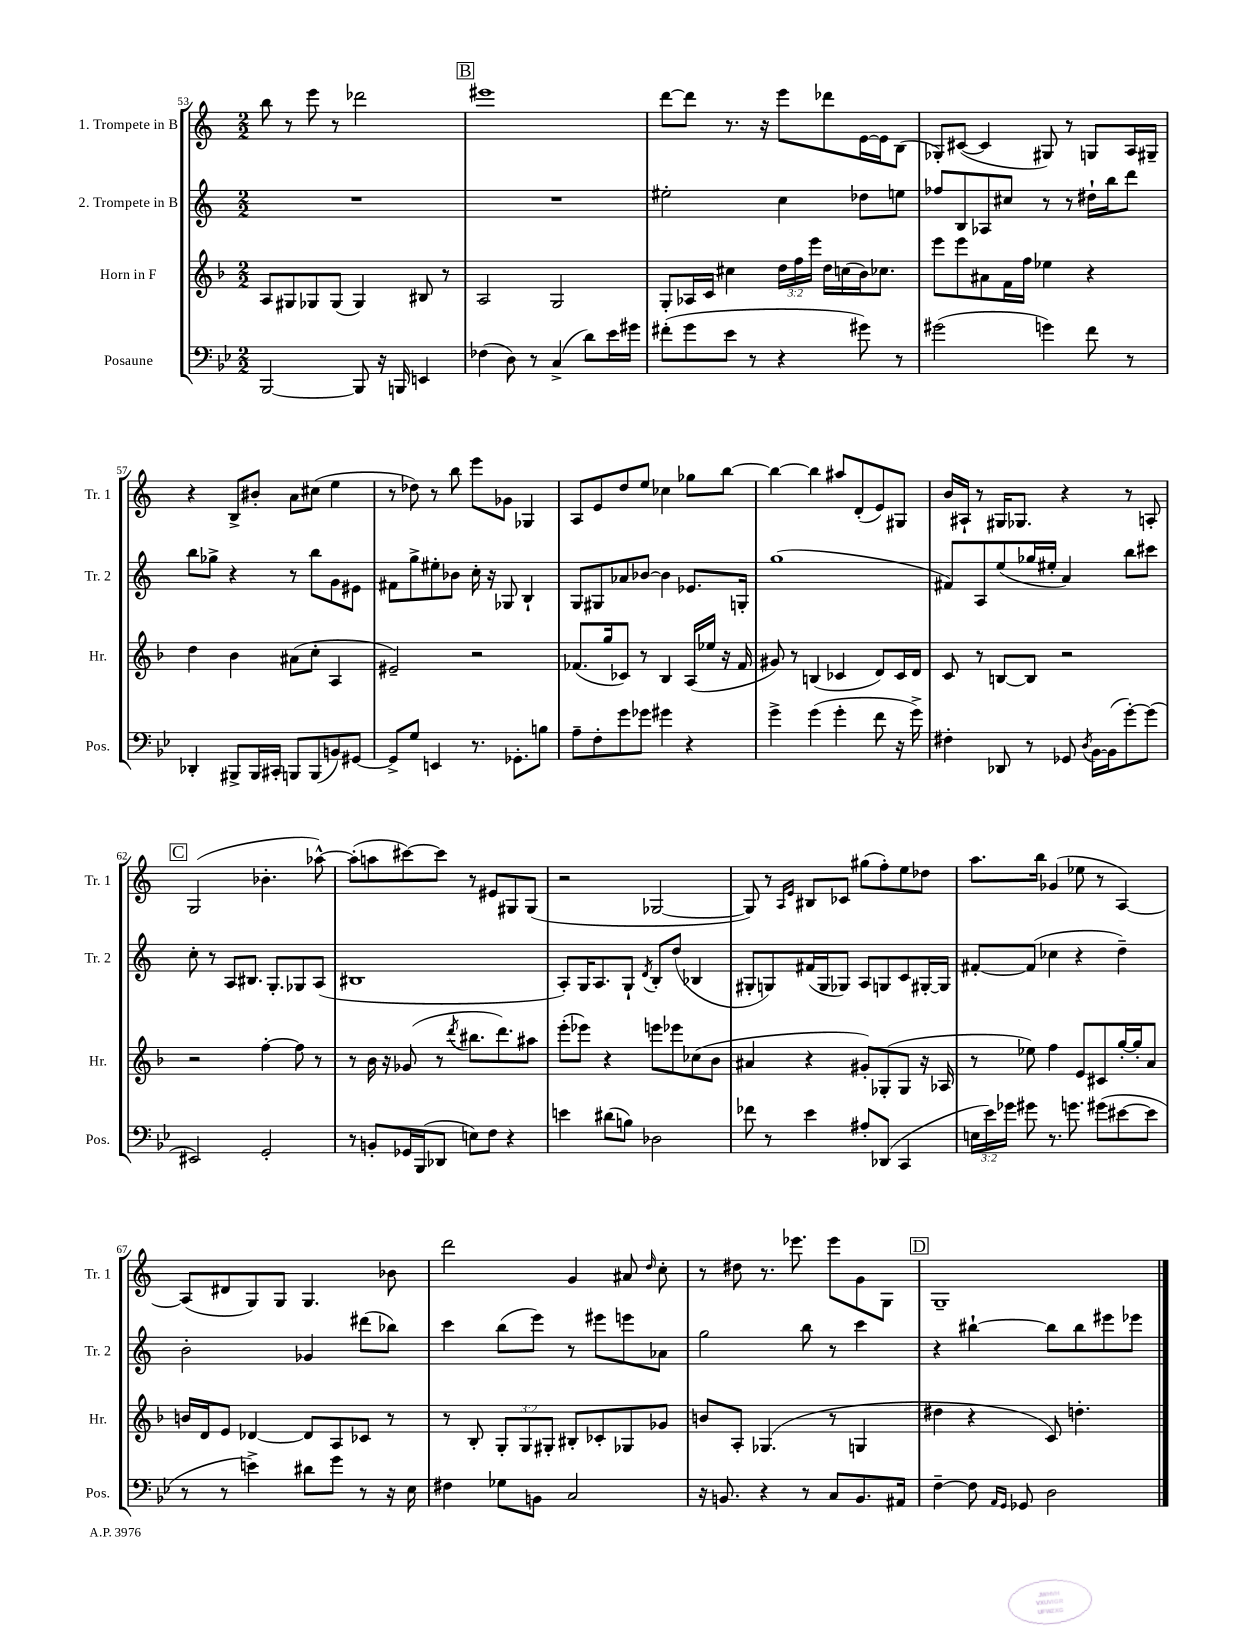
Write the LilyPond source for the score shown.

<<
\new StaffGroup <<
\new Staff = "s0" \with { instrumentName = "1. Trompete in B" shortInstrumentName = "Tr. 1" } {
    \clef treble \key c \major \numericTimeSignature \time 2/2
    \autoBeamOff b''8 r8 e'''8 r8 des'''2 |
    \mark \markup { \box "B" } eis'''1 |
    d'''8[~ d'''8] r8. r16 e'''8[ des'''8 e'16~ e'16 b8]( |
    ges8[-.) cis'8]~( cis'4 gis8) r8 g8[ a16 gis16]-- |
    r4 b8[-> bis'8]-. a'8[ cis''8]( e''4 |
    r8 des''8) r8 b''8 e'''8[ ges'8] ges4 |
    a8[ e'8 d''8 e''8] ces''4 ges''8[ b''8]~ |
    b''4~ b''4 ais''8[ d'8-.( e'8) gis8] |
    b'16[ ais16]-! r8 gis16[ ges8.] r4 r8 a8-. |
    \mark \markup { \box "C" } g2( bes'4.-. aes''8~-^) |
    aes''8[-.( a''8 cis'''8~) cis'''8] r8 eis'8[ gis8 gis8]( |
    r2 ges2~ |
    ges8) r8 \grace { a16[ e'16] } bis8[ ces'8] gis''8[( f''8-.) e''8 des''8] |
    a''8.[ b''16] ges'4( ees''8 r8 a4~) |
    a8[( dis'8 g8) g8] g4. bes'8 |
    d'''2 g'4 ais'8 \grace { d''16 } c''8-. |
    r8 dis''8 r8. ees'''8. ees'''8[ g'8 g8] |
    \mark \markup { \box "D" } g1-- \bar "|." |
}
\new Staff = "s1" \with { instrumentName = "2. Trompete in B" shortInstrumentName = "Tr. 2" } {
    \clef treble \key c \major \numericTimeSignature \time 2/2
    \autoBeamOff R1 |
    \mark \markup { \box "B" } R1 |
    eis''2-. c''4 des''8[ e''8] |
    fes''8[ b8 aes8 cis''8] r8 r8 dis''16[-! b''16 d'''8] |
    b''8[ ges''8]-> r4 r8 b''8[ g'8 eis'8] |
    fis'8[ g''8-> eis''8-. bes'8] c''16-. r16 ges8 b4-! |
    g8[ gis8 aes'8 bes'8]~ bes'4 ees'8.[ g16]-. |
    g''1( |
    fis'8[) a8 e''8( ges''16 eis''16]-. a'4) b''8[ cis'''8] |
    \mark \markup { \box "C" } c''8-. r8 a8[ bis8.] g8.[-. ges8 a8]( |
    bis1 |
    a8[-.) g16 a8. g8]-! \acciaccatura { d'8 } b8[-. d''8]( bes4 |
    gis8[-. g8) fis'16( g16 ges8]) a8[ g8 c'8 gis16~-. gis16] |
    fis'8[~-. fis'8]( ces''4 r4 d''4--) |
    b'2-. ges'4 dis'''8[( bes''8]) |
    c'''4 b''8[( e'''8]) r8 eis'''8[ e'''8 aes'8] |
    g''2 b''8 r8 c'''4 |
    \mark \markup { \box "D" } r4 bis''4~-! bis''8[ bis''8 eis'''8 ees'''8] \bar "|." |
}
\new Staff = "s2" \with { instrumentName = "Horn in F" shortInstrumentName = "Hr." } {
    \clef treble \key f \major \numericTimeSignature \time 2/2 \override Staff.TupletNumber.text = #tuplet-number::calc-fraction-text
    \autoBeamOff a8[ gis8 ges8 ges8]( ges4) bis8 r8 |
    \mark \markup { \box "B" } a2 g2 |
    g8[-. aes16 c'16] cis''4 \tuplet 3/2 { d''16[ f''16 e'''16] } d''16[ c''16( bes'16) ces''8.] |
    e'''8[ e'''8 ais'8 f'16 f''16] ees''4 r4 |
    d''4 bes'4 ais'8[( c''8]-. a4 |
    eis'2--) r2 |
    fes'8.[( g''16 ces'8]) r8 bes4 a16[( ees''16] r16 fes'16 |
    gis'8) r8 b4( ces'4 d'8[) ces'16 d'16] |
    c'8 r8 b8[~ b8] r2 |
    \mark \markup { \box "C" } r2 f''4~-. f''8 r8 |
    r8 bes'16 r16 ges'8( r8 \acciaccatura { d'''8 } bis''8.[ d'''8.) ais''8] |
    e'''8[-.( ees'''8]) r4 e'''8[ ees'''8 ces''8( bes'8] |
    ais'4 r4 gis'8[-.) ges8-.( ges8] r16 aes16 |
    r8 ees''8) f''4 e'8[ cis'8 g''16~-. g''16-. a'8] |
    b'16[ d'16 e'8] des'4~ des'8[ a8 ces'8] r8 |
    r8 bes8-. \tuplet 3/2 { g8[-. g8 gis8]-. } bis8[-. ces'8-. ges8 ges'8] |
    b'8[ a8]-. ges4.( r8 g4 |
    \mark \markup { \box "D" } dis''4 r4 c'8) d''4.-. \bar "|." |
}
\new Staff = "s3" \with { instrumentName = "Posaune" shortInstrumentName = "Pos." } {
    \clef bass \key bes \major \numericTimeSignature \time 2/2 \override Staff.TupletNumber.text = #tuplet-number::calc-fraction-text
    \autoBeamOff bes,,2~ bes,,8 r16 b,,16 e,4 |
    \mark \markup { \box "B" } fes4( d8) r8 c4->( d'8[) ees'16 gis'16] |
    fis'8[-.( g'8 ees'8] r8 r4 gis'8) r8 |
    gis'2( g'4) f'8 r8 |
    des,4-. bis,,8[-> bis,,16 cis,16]-. b,,8[ b,,8( b,8) gis,8]~ |
    gis,8[-> g8] e,4 r8. ges,8.[-. b8] |
    a8[-- f8-. g'8 ges'8] gis'4 r4 |
    g'4-> g'4( g'4-. f'8 r16 g'16->) |
    fis4-. des,8 r8 ges,8 \acciaccatura { d8 } bes,16[~ bes,16( g'8~-.) g'8]( |
    \mark \markup { \box "C" } eis,2) g,2-. |
    r8 b,8[-. ges,16 bes,,16( des,8] e8[) f8] r4 |
    e'4 dis'8[( b8]) des2 |
    fes'8 r8 ees'4 ais8[-. des,8]( c,4 |
    \tuplet 3/2 { e16[ ees'16) ges'16] } gis'8 r8. g'8. gis'8[( eis'8~ eis'8] |
    r8 r8 e'4->) dis'8[ g'8] r8 r16 ees16 |
    fis4 ges8[ b,8] c2 |
    r16 b,8. r4 r8 c8[ b,8. ais,16] |
    \mark \markup { \box "D" } f4~-- f8 \grace { a,16[ g,16] } ges,8 d2 \bar "|." |
}
>>
>>
\layout { \context { \Score currentBarNumber = #53 } }
